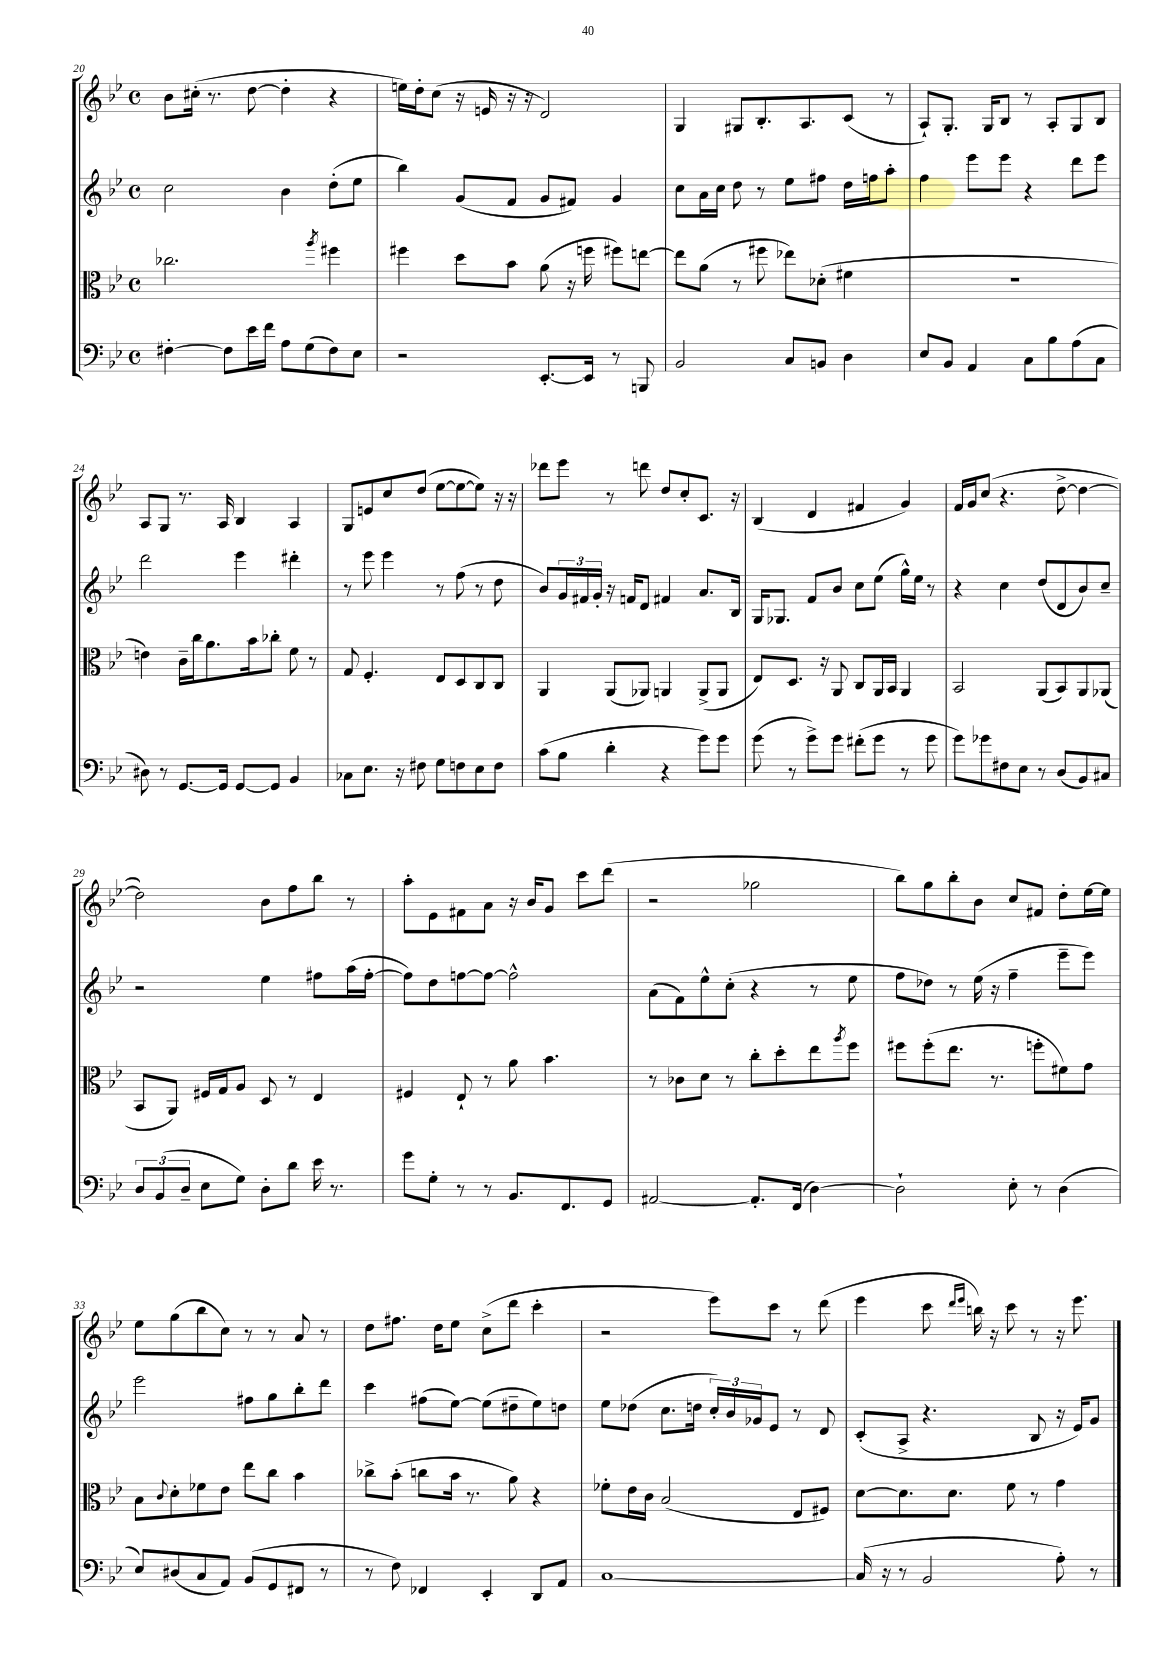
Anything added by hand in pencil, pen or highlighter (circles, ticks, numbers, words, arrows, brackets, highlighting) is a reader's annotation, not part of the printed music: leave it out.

**kern	**kern	**kern	**kern
*part4	*part3	*part2	*part1
*staff4	*staff3	*staff2	*staff1
*clefF4	*clefC3	*clefG2	*clefG2
*k[b-e-]	*k[b-e-]	*k[b-e-]	*k[b-e-]
*M4/4	*M4/4	*M4/4	*M4/4
*met(c)	*met(c)	*met(c)	*met(c)
=20	=20	=20	=20
[4F#X'\	2.cc-X\	2cc\	8b-\L
.	.	.	(16cc#X'\Jk
.	.	.	8.r
8F#\L]	.	.	.
16e-\L	.	.	[8dd\
16f\JJ	.	.	.
8A\L	.	4b-\	4dd'\]
(8G\	.	.	.
.	8qaa/	.	.
8F#\)	4ff#X\	(8dd'\L	4r
8E-\J	.	8ee-\J	.
=21	=21	=21	=21
2r	4ff#X\	4bb-\)	16een\LL)
.	.	.	16dd'\J
.	.	.	(8cc\J
.	8dd\L	(8g/L	16r
.	.	.	16en/
.	8b-\J	8f/J	16r
.	.	.	16r
[8.EE-'/L	(8a\	8g/L	2d/)
.	16r	8f#X/J)	.
16EE-/Jk]	16ffn\	.	.
8r	8ff#X\L)	4g/	.
8BBBn/	[8een\J	.	.
=22	=22	=22	=22
2BB-/	8ee\L]	8cc\L	4G/
.	(8a\J	16a\L	.
.	.	16cc\JJ	.
.	8r	8dd\	8G#X/L
.	8ff#X\	8r	8.B-'/
8C/L	8ee-X\L)	8ee-\L	.
.	.	.	8.A/
8BBn/J	(8d-X'\J	8ff#X\J	.
4D\	4f#X\	16dd\LL	(8c/J
.	.	16ffn\J	.
.	.	8aa'\J	8r
=23	=23	=23	=23
8E-/L	1r	4ff\	8A`/L)
8BB-/J	.	.	8.G'/J
4AA/	.	8eee-\L	.
.	.	.	16G/KL
.	.	8eee-\J	8B-/J
8C\L	.	4r	8r
8B-\	.	.	8A'/L
(8A\	.	8ddd\L	8G/
8C\J	.	8eee-\J	8B-/J
!!LO:LB:g=z
=24	=24	=24	=24
8D#X\)	4en\)	2ddd\	8A/L
8r	.	.	8G/J
[8.GG/L	16c~\LL	.	8.r
.	16cc\J	.	.
.	8.a\	.	.
16GG/Jk]	.	.	16A/
[8GG/L	.	4eee-\	4B-/
.	16b-\k	.	.
8GG/J]	8cc-X'\J	.	.
4BB-/	8f\	4ddd#X'\	4A/
.	8r	.	.
=25	=25	=25	=25
8C-X\L	8G/	8r	8G/L
8.E-\J	4.F'/	8eee-\	8en/
.	.	4eee-\	8cc/
16r	.	.	.
8F#X\	.	.	(8dd/J
8G\L	8E-/L	8r	[8ee-\L
8Fn\	8D/	(8ff\	8ee-\_
8E-\	8C/	8r	8ee-\J])
8F\J	8C/J	8dd\	16r
.	.	.	16r
=26	=26	=26	=26
(8c\L	4AA/	8b-/L)	8ddd-X\L
8B-\J	.	24g/L	8eee-\J
.	.	24f#X/	.
.	.	24g'/JJ	.
4d'\	(8AA/L	16r	8r
.	.	16fn/KL	.
.	8AA-X/J)	8d/J	8dddn\
4r	4AAn/	4f#X/	8dd/L
.	.	.	8cc'/
8g\L)	(8AA^/L	8.a/L	8.c/J
8g\J	8AA/J	.	.
.	.	16B-/Jk	16r
=27	=27	=27	=27
(8g\	8E-/L)	16G/KL	(4B-/
.	.	8.G-X/J	.
8r	8.D/J	.	.
8g^\L)	.	8f/L	4d/
.	16r	.	.
8g\J	8AA/	8b-/J	.
(8f#X'\L	8C/L	8cc\L	4f#X/
8g\J	16AA/L	(8ee-\J	.
.	16BB-/JJ	.	.
8r	4AA/	16gg^^\LL)	4g/)
.	.	16ee-\JJ	.
8g\	.	8r	.
=28	=28	=28	=28
8g\L)	2BB-/	4r	16f/LL
.	.	.	16g/J
8g-X\	.	.	(8cc/J
8F#X\	.	4cc\	4.r
8E-\J	.	.	.
8r	(8AA/L	(8dd/L	.
(8D/L	8BB-/)	8d/	[8dd^\
8BB-/)	8AA/	8b-/)	4dd\_
8C#X/J	(8AA-X/J	8cc~/J	.
!!LO:LB:g=z
=29	=29	=29	=29
12D/L	8BB-/L	2r	2dd\])
(12BB-/	.	.	.
.	8AA/J)	.	.
12D~/J	.	.	.
8E-\L	16F#X/LL	.	.
.	16G/J	.	.
8G\J)	8A/J	.	.
8D'\L	8D/	4ee-\	8b-\L
8d\J	8r	.	8ff\
16e-\	4E-/	8ff#X\L	8bb-\J
8.r	.	.	.
.	.	(16aa\L	8r
.	.	[16ff#'\JJ	.
=30	=30	=30	=30
8g\L	4F#X/	8ff#\L])	8aa'\L
8G'\J	.	8dd\	8e-\
8r	8E-`/	[8ffn\	8f#X\
8r	8r	8ff\J_	8a\J
8.BB-/L	8a\	2ff^^\]	16r
.	.	.	16b-/KL
.	4.b-\	.	8g/J
8.FF/	.	.	.
.	.	.	8ccc\L
8GG/J	.	.	(8ddd\J
=31	=31	=31	=31
[2AA#X/	8r	(8a\L	2r
.	8c-X\L	8f\)	.
.	8d\J	8ee-^^\	.
.	8r	(8cc'\J	.
8.AA#'/L]	8cc'\L	4r	2gg-X\
.	8dd'\	.	.
(16FF/Jk	.	.	.
[4D\)	8ee-\	8r	.
.	8qaa/	.	.
.	8ff\J	8ee-\	.
=32	=32	=32	=32
2D`\]	8ff#X\L	8ff\L	8bb-\L)
.	(8ff#'\	8dd-X\J)	8gg\
.	8.ee-\J	8r	8bb-'\
.	.	(16ee-\	8b-\J
.	8.r	16r	.
8E-'\	.	4ff~\	8cc/L
8r	8ffn'\L	.	8f#X/J
(4D\	8f#X\)	8eee-~\L	8dd'\L
.	8g\J	8eee-\J)	[16ee-\L
.	.	.	16ee-\JJ]
!!LO:LB:g=z
=33	=33	=33	=33
8E-/L)	8B-\L	2eee-\	8ee-\L
.	8qqc/	.	.
(8D#X/	8d'\	.	(8gg\
8C/	8f-X\	.	8bb-\
8AA/J)	8e-\J	.	8cc\J)
(8BB-/L	8ee-\L	8ff#X\L	8r
8GG/	8cc\J	8gg\	8r
8FF#X/J	4b-\	8bb-'\	8a/
8r	.	8ddd\J	8r
=34	=34	=34	=34
8r	8cc-X^\L	4ccc\	8dd\L
8F\)	(8b-'\J	.	8.ff#X\J
4FF-X/	8ccn\L	(8ff#X\L	.
.	.	.	16dd\KL
.	16b-\Jk	[8ee-\J)	8ee-\J
.	8.r	.	.
4EE-'/	.	(8ee-\L]	(8cc^\L
.	8a\)	8dd#X~\	8ddd\J
8DD/L	4r	8ee-\)	4ccc'\
8AA/J	.	8ddn\J	.
=35	=35	=35	=35
[1C	8f-X'\L	8ee-\L	2r
.	16e-\L	(8dd-X\J	.
.	16c\JJ	.	.
.	(2B-/	8.cc\L	.
.	.	16ddn\Jk	.
.	.	24cc'/LL)	8eee-\L)
.	.	24b-/	.
.	.	24g-X/J	.
.	.	8e-/J	8ccc\J
.	8E-/L	8r	8r
.	8F#X/J)	8d/	(8ddd\
=36	=36	=36	=36
(16C/]	[8d\L	(8c'/L	4eee-\
16r	.	.	.
8r	8.d\]	8A^/J	.
2BB-/	.	4.r	8ccc\
.	8.d\J	.	.
.	.	.	16qqddd/LL
.	.	.	16qqeee-/JJ
.	.	.	16bbn\)
.	.	.	16r
.	8f\	.	8ccc\
.	8r	8B-/	8r
8A'\)	4g\	16r	16r
.	.	16e-/KL)	8.eee-\
8r	.	8g/J	.
==	==	==	==
*-	*-	*-	*-
